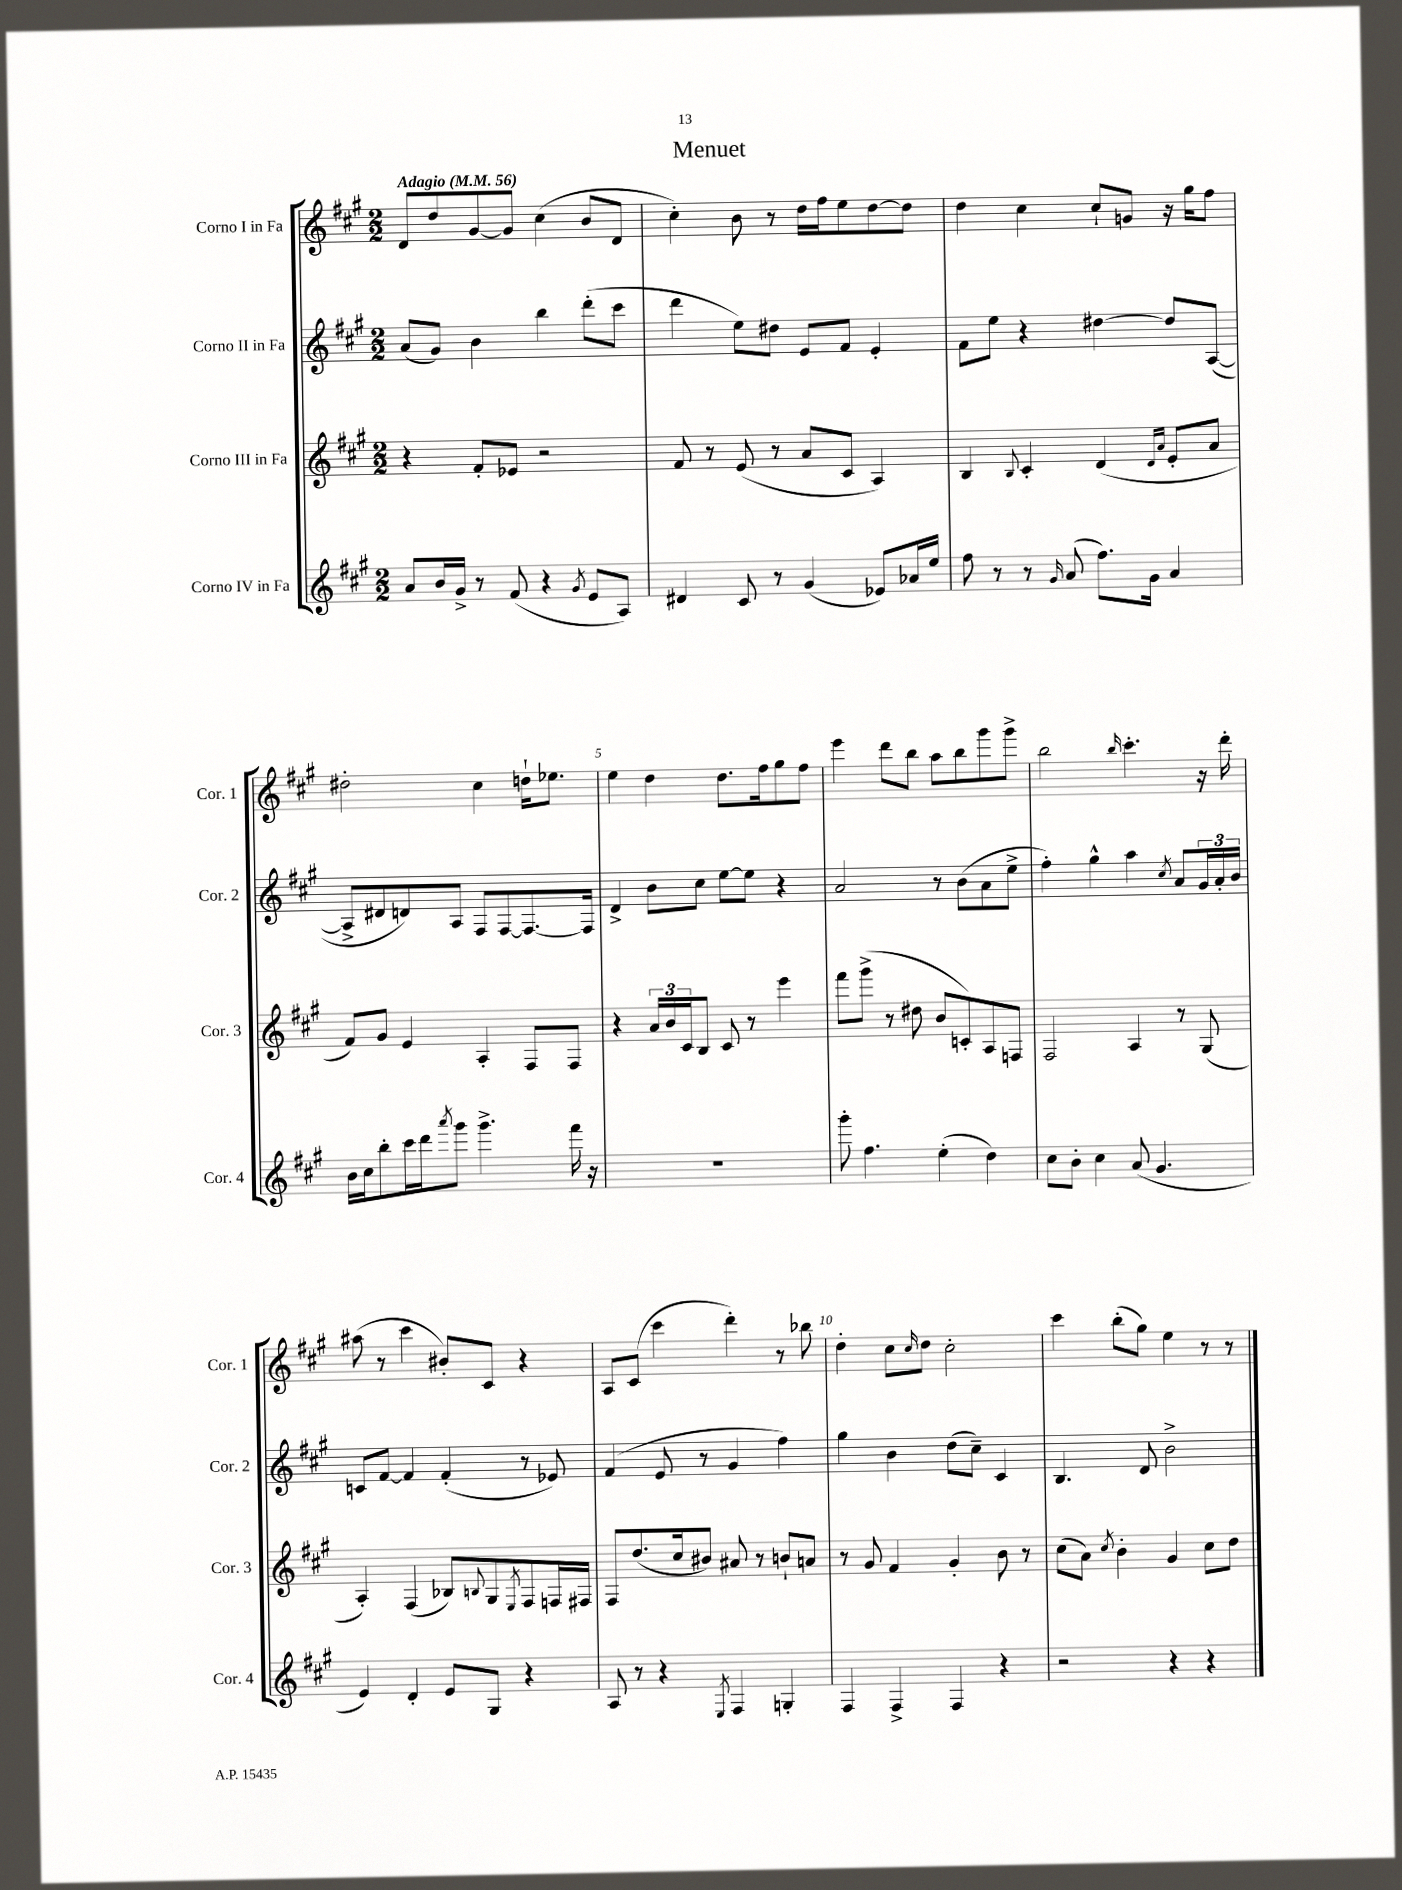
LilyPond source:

\header { title = "Menuet" }
<<
\new StaffGroup <<
\new Staff = "s0" \with { instrumentName = "Corno I in Fa" shortInstrumentName = "Cor. 1" } {
    \clef treble \key a \major \numericTimeSignature \time 2/2 \tempo "Adagio" 4 = 56
    d'8 d''8 gis'8~ gis'8 cis''4( b'8 d'8 |
    cis''4-.) b'8 r8 d''16 fis''16 e''8 d''8~ d''8 |
    d''4 cis''4 cis''8-! g'8 r16 gis''16 fis''8 |
    dis''2-. cis''4 d''16-! ees''8. |
    e''4 d''4 d''8. fis''16 gis''8 fis''8 |
    e'''4 d'''8 b''8 a''8 b''8 gis'''8 gis'''8-> |
    b''2 \grace { b''16 } cis'''4.-. r16 d'''16-. |
    ais''8( r8 cis'''4 bis'8-.) cis'8 r4 |
    a8 cis'8( cis'''4 d'''4-.) r8 bes''8 |
    d''4-. cis''8 \grace { cis''16 } d''8 cis''2-. |
    cis'''4 b''8-.( gis''8) e''4 r8 r8 \bar "|." |
}
\new Staff = "s1" \with { instrumentName = "Corno II in Fa" shortInstrumentName = "Cor. 2" } {
    \clef treble \key a \major \numericTimeSignature \time 2/2
    a'8( gis'8) b'4 b''4 d'''8-.( cis'''8 |
    d'''4 e''8) dis''8 e'8 fis'8 e'4-. |
    fis'8 e''8 r4 dis''4~ dis''8 a8~( |
    a8-> dis'8 d'8) a8 fis8 fis8~ fis8.~ fis16 |
    d'4-> b'8 cis''8 e''8~ e''8 r4 |
    a'2 r8 b'8( a'8 e''8-> |
    fis''4-.) gis''4-^ a''4 \acciaccatura { cis''8 } a'8 \tuplet 3/2 { gis'16 a'16-. b'16 } |
    c'8 fis'8~ fis'4 fis'4-.( r8 ees'8) |
    fis'4( e'8 r8 gis'4 fis''4) |
    gis''4 b'4 d''8( cis''8--) cis'4 |
    b4. d'8 b'2-> \bar "|." |
}
\new Staff = "s2" \with { instrumentName = "Corno III in Fa" shortInstrumentName = "Cor. 3" } {
    \clef treble \key a \major \numericTimeSignature \time 2/2
    r4 fis'8-. ees'8 r2 |
    fis'8 r8 e'8( r8 a'8 cis'8 a4) |
    b4 \appoggiatura { b8 } cis'4-. d'4( \grace { d'16 a'16 } e'8-. a'8 |
    fis'8) gis'8 e'4 a4-. fis8 fis8 |
    r4 \tuplet 3/2 { a'16 b'16 cis'16 } b8 cis'8 r8 e'''4 |
    fis'''8 gis'''8->( r8 dis''8 b'8 c'8-.) a8 f8 |
    fis2 a4 r8 gis8( |
    a4-.) fis4( bes8) \appoggiatura { b8 } gis8 \acciaccatura { e8 } fis8 f16 fis16 |
    fis8 d''8.( cis''16 bis'8) ais'8 r8 b'8-! a'8 |
    r8 gis'8 fis'4 gis'4-. b'8 r8 |
    cis''8( a'8) \acciaccatura { cis''8 } b'4-. gis'4 cis''8 d''8 \bar "|." |
}
\new Staff = "s3" \with { instrumentName = "Corno IV in Fa" shortInstrumentName = "Cor. 4" } {
    \clef treble \key a \major \numericTimeSignature \time 2/2
    a'8 b'16 gis'16-> r8 fis'8( r4 \acciaccatura { gis'8 } e'8 a8) |
    dis'4 cis'8 r8 gis'4( ees'8) aes'16 e''16 |
    fis''8 r8 r8 \grace { gis'16 } a'8( fis''8.) gis'16 a'4 |
    b'16 cis''16 b''8-. cis'''16 d'''16 \acciaccatura { a'''8 } gis'''8 gis'''4.-> fis'''16 r16 |
    R1 |
    gis'''8-. fis''4. e''4-.( d''4) |
    cis''8 b'8-. cis''4 a'8( gis'4. |
    e'4) d'4-. e'8 gis8 r4 |
    a8 r8 r4 \acciaccatura { e8 } fis4 g4-. |
    fis4 fis4-> fis4 r4 |
    r2 r4 r4 \bar "|." |
}
>>
>>
\layout { \context { \Score \override BarNumber.break-visibility = ##(#f #t #t) barNumberVisibility = #(every-nth-bar-number-visible 5) } }
